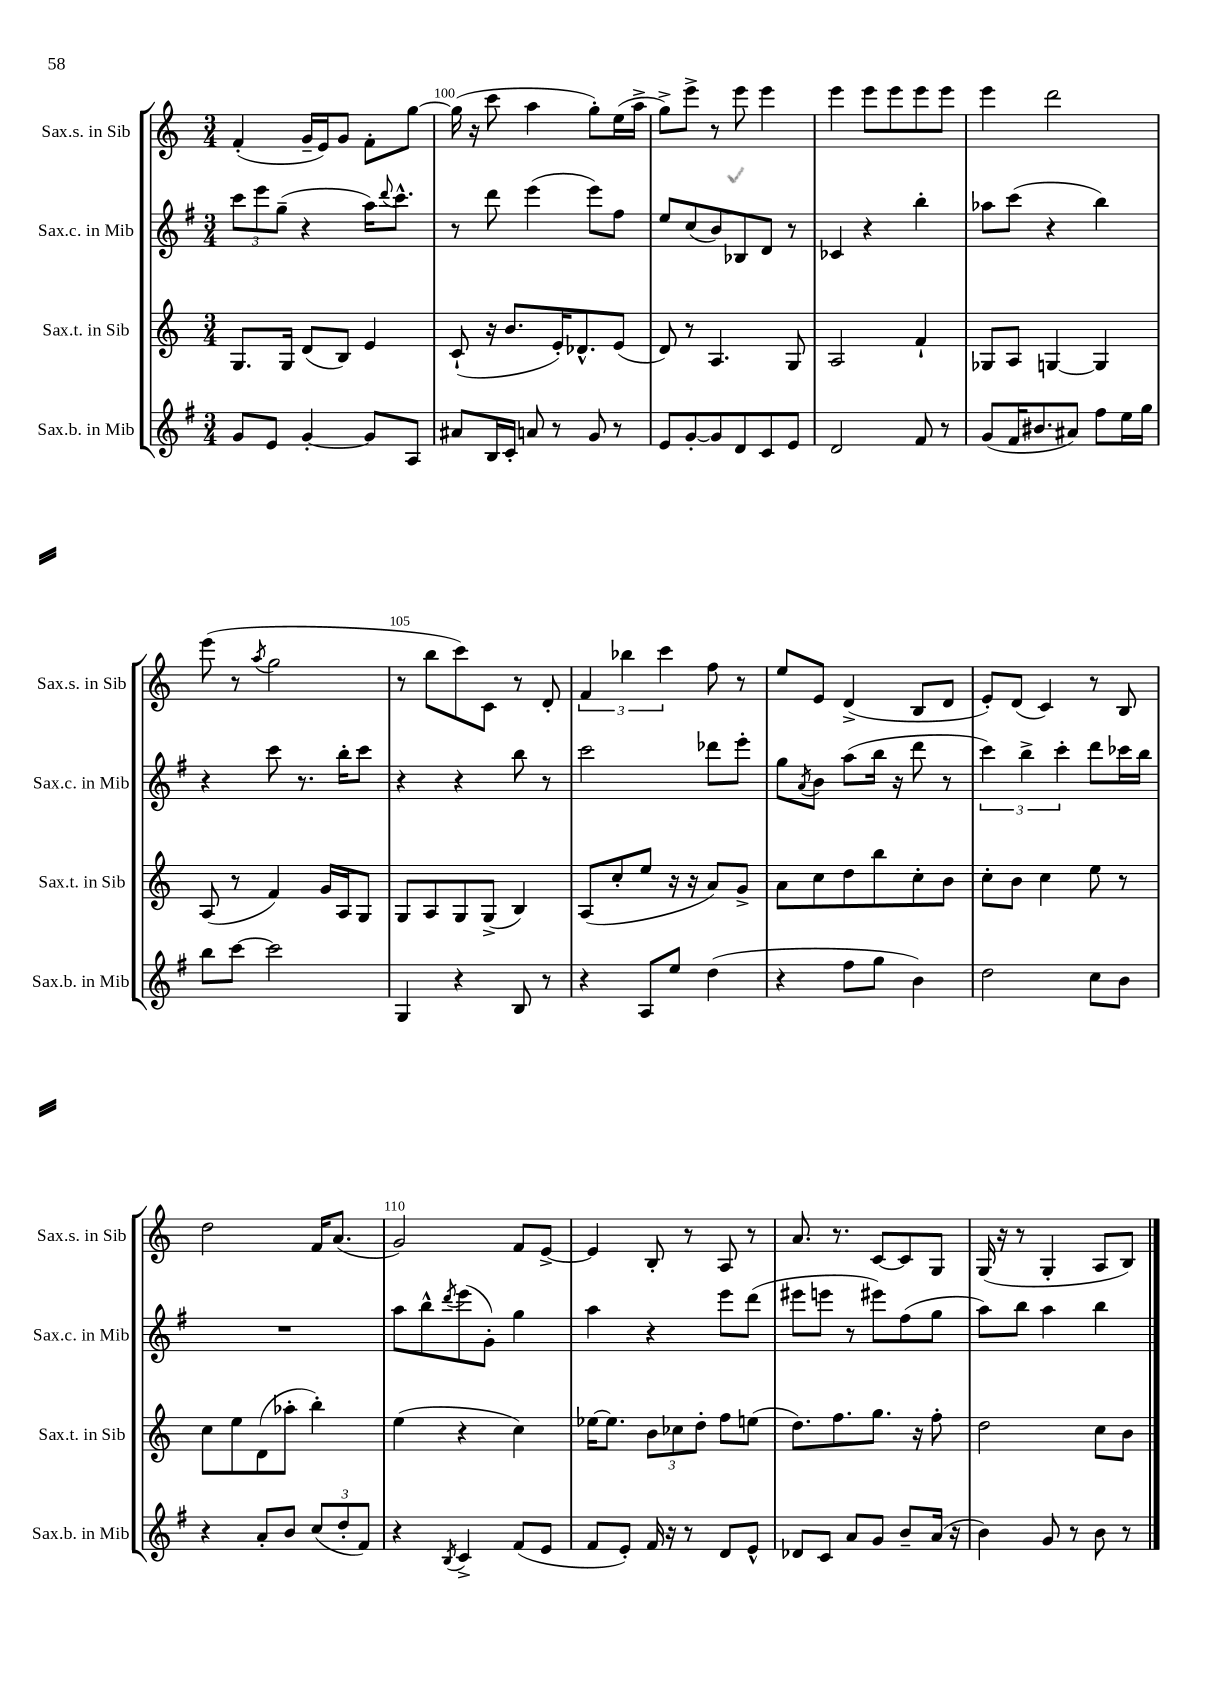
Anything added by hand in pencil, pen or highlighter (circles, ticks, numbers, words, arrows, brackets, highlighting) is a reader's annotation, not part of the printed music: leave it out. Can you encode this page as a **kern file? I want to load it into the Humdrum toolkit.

**kern	**kern	**kern	**kern
*part4	*part3	*part2	*part1
*staff4	*staff3	*staff2	*staff1
*I"Sax.b. in Mib	*I"Sax.t. in Sib	*I"Sax.c. in Mib	*I"Sax.s. in Sib
*I'Sax.b. in Mib	*I'Sax.t. in Sib	*I'Sax.c. in Mib	*I'Sax.s. in Sib
*clefG2	*clefG2	*clefG2	*clefG2
*k[f#]	*k[]	*k[f#]	*k[]
*M3/4	*M3/4	*M3/4	*M3/4
=99	=99	=99	=99
8g/L	8.G/L	12ccc\L	(4f'/
.	.	12eee\	.
8e/J	.	.	.
.	.	(12gg~\J	.
.	16G/Jk	.	.
[4g'/	(8d/L	4r	16g~/LL
.	.	.	16e/J)
.	8B/J)	.	8g/J
8g/L]	4e/	16aa\KL)	8f'\L
.	.	8qqddd/	.
.	.	8.ccc^^\J	.
8A/J	.	.	[8gg\J
=100	=100	=100	=100
8a#X/L	(8c`/	8r	(16gg\]
.	.	.	16r
16B/L	16r	8ddd\	8ccc\
16c'/JJ	8.b/L	.	.
8an/	.	(4eee\	4aa\
8r	16e'/K)	.	.
.	8.d-X^^/	.	.
8g/	.	8eee\L)	8gg'\L)
8r	(8e/J	8ff#\J	(16ee\L
.	.	.	16aa^\JJ
=101	=101	=101	=101
8e/L	8d/)	8ee/L	8gg^\L)
[8g'/	8r	(8cc/	8eee^\J
8g/]	4.A/	8b/)	8r
8d/	.	8B-X/	8eee\
8c/	.	8d/J	4eee\
8e/J	8G/	8r	.
=102	=102	=102	=102
2d/	2A/	4c-X/	4eee\
.	.	4r	8eee\L
.	.	.	8eee\
8f#/	4f`/	4bb'\	8eee\
8r	.	.	8eee\J
=103	=103	=103	=103
(8g/L	8G-X/L	8aa-X\L	4eee\
16f#/K	8A/J	(8ccc\J	.
8.b#X/	.	.	.
.	[4Gn/	4r	2ddd\
8a#X/J)	.	.	.
8ff#\L	4G/]	4bb\)	.
16ee\L	.	.	.
16gg\JJ	.	.	.
!!LO:LB:g=z
=104	=104	=104	=104
8bb\L	(8A/	4r	(8eee\
[8ccc\J	8r	.	8r
.	.	.	8qaa/
2ccc\]	4f/)	8ccc\	2gg\
.	.	8.r	.
.	16g/LL	.	.
.	16A/J	16bb'\KL	.
.	8G/J	8ccc\J	.
=105	=105	=105	=105
4G/	8G/L	4r	8r
.	8A/	.	8bb\L
4r	8G/	4r	8ccc\)
.	(8G^/J	.	8c\J
8B/	4B/)	8bb\	8r
8r	.	8r	8d'/
=106	=106	=106	=106
4r	(8A/L	2ccc\	6f/
.	8cc'/	.	.
.	.	.	6bb-X\
8A/L	8ee/J	.	.
.	.	.	6ccc\
8ee/J	16r	.	.
.	16r	.	.
(4dd\	8a/L)	8ddd-X\L	8ff\
.	8g^/J	8eee'\J	8r
=107	=107	=107	=107
4r	8a\L	8gg\L	8ee/L
.	.	8qa/	.
.	8cc\	8b\J	8e/J
8ff#\L	8dd\	(8aa\L	(4d^/
8gg\J	8bb\	16bb\Jk	.
.	.	16r	.
4b\)	8cc'\	8ddd\	8B/L
.	8b\J	8r	8d/J
=108	=108	=108	=108
2dd\	8cc'\L	6ccc\)	8e'/L)
.	8b\J	.	(8d/J
.	.	6bb^\	.
.	4cc\	.	4c/)
.	.	6ccc'\	.
8cc\L	8ee\	8ddd\L	8r
8b\J	8r	16ccc-X\L	8B/
.	.	16bb\JJ	.
!!LO:LB:g=z
=109	=109	=109	=109
4r	8cc\L	2.r	2dd\
.	8ee\	.	.
8a'/L	(8d\	.	.
8b/J	8aa-X'\J	.	.
(12cc/L	4bb'\)	.	16f/KL
.	.	.	(8.a/J
12dd'/	.	.	.
12f#/J)	.	.	.
=110	=110	=110	=110
4r	(4ee\	8aa\L	2g/)
.	.	8bb^^\	.
8qB/	.	8qddd/	.
4c^/	4r	(8eee\	.
.	.	8g'\J)	.
(8f#/L	4cc\)	4gg\	8f/L
8e/J	.	.	[8e^/J
=111	=111	=111	=111
8f#/L	[16ee-X\KL	4aa\	4e/]
.	8.ee-\J]	.	.
8e'/J)	.	.	.
16f#/	12b\L	4r	8B'/
16r	.	.	.
.	12cc-X\	.	.
8r	.	.	8r
.	12dd'\J	.	.
8d/L	8ff\L	8eee\L	8A/
8e^^/J	(8een\J	(8ddd\J	8r
=112	=112	=112	=112
8d-X/L	8.dd\L)	8eee#X\L	8.a/
8c/J	.	8eeen\J	.
.	8.ff\	.	8.r
8a/L	.	8r	.
8g/J	8.gg\J	8eee#X\L)	[8c/L
8b~/L	.	(8ff#\	8c/]
.	16r	.	.
(16a/Jk	8ff'\	8gg\J	8G/J
16r	.	.	.
=113	=113	=113	=113
4b\)	2dd\	8aa\L)	(16G/
.	.	.	16r
.	.	8bb\J	8r
8g/	.	4aa\	4G'/
8r	.	.	.
8b\	8cc\L	4bb\	8A/L
8r	8b\J	.	8B/J)
==	==	==	==
*-	*-	*-	*-
